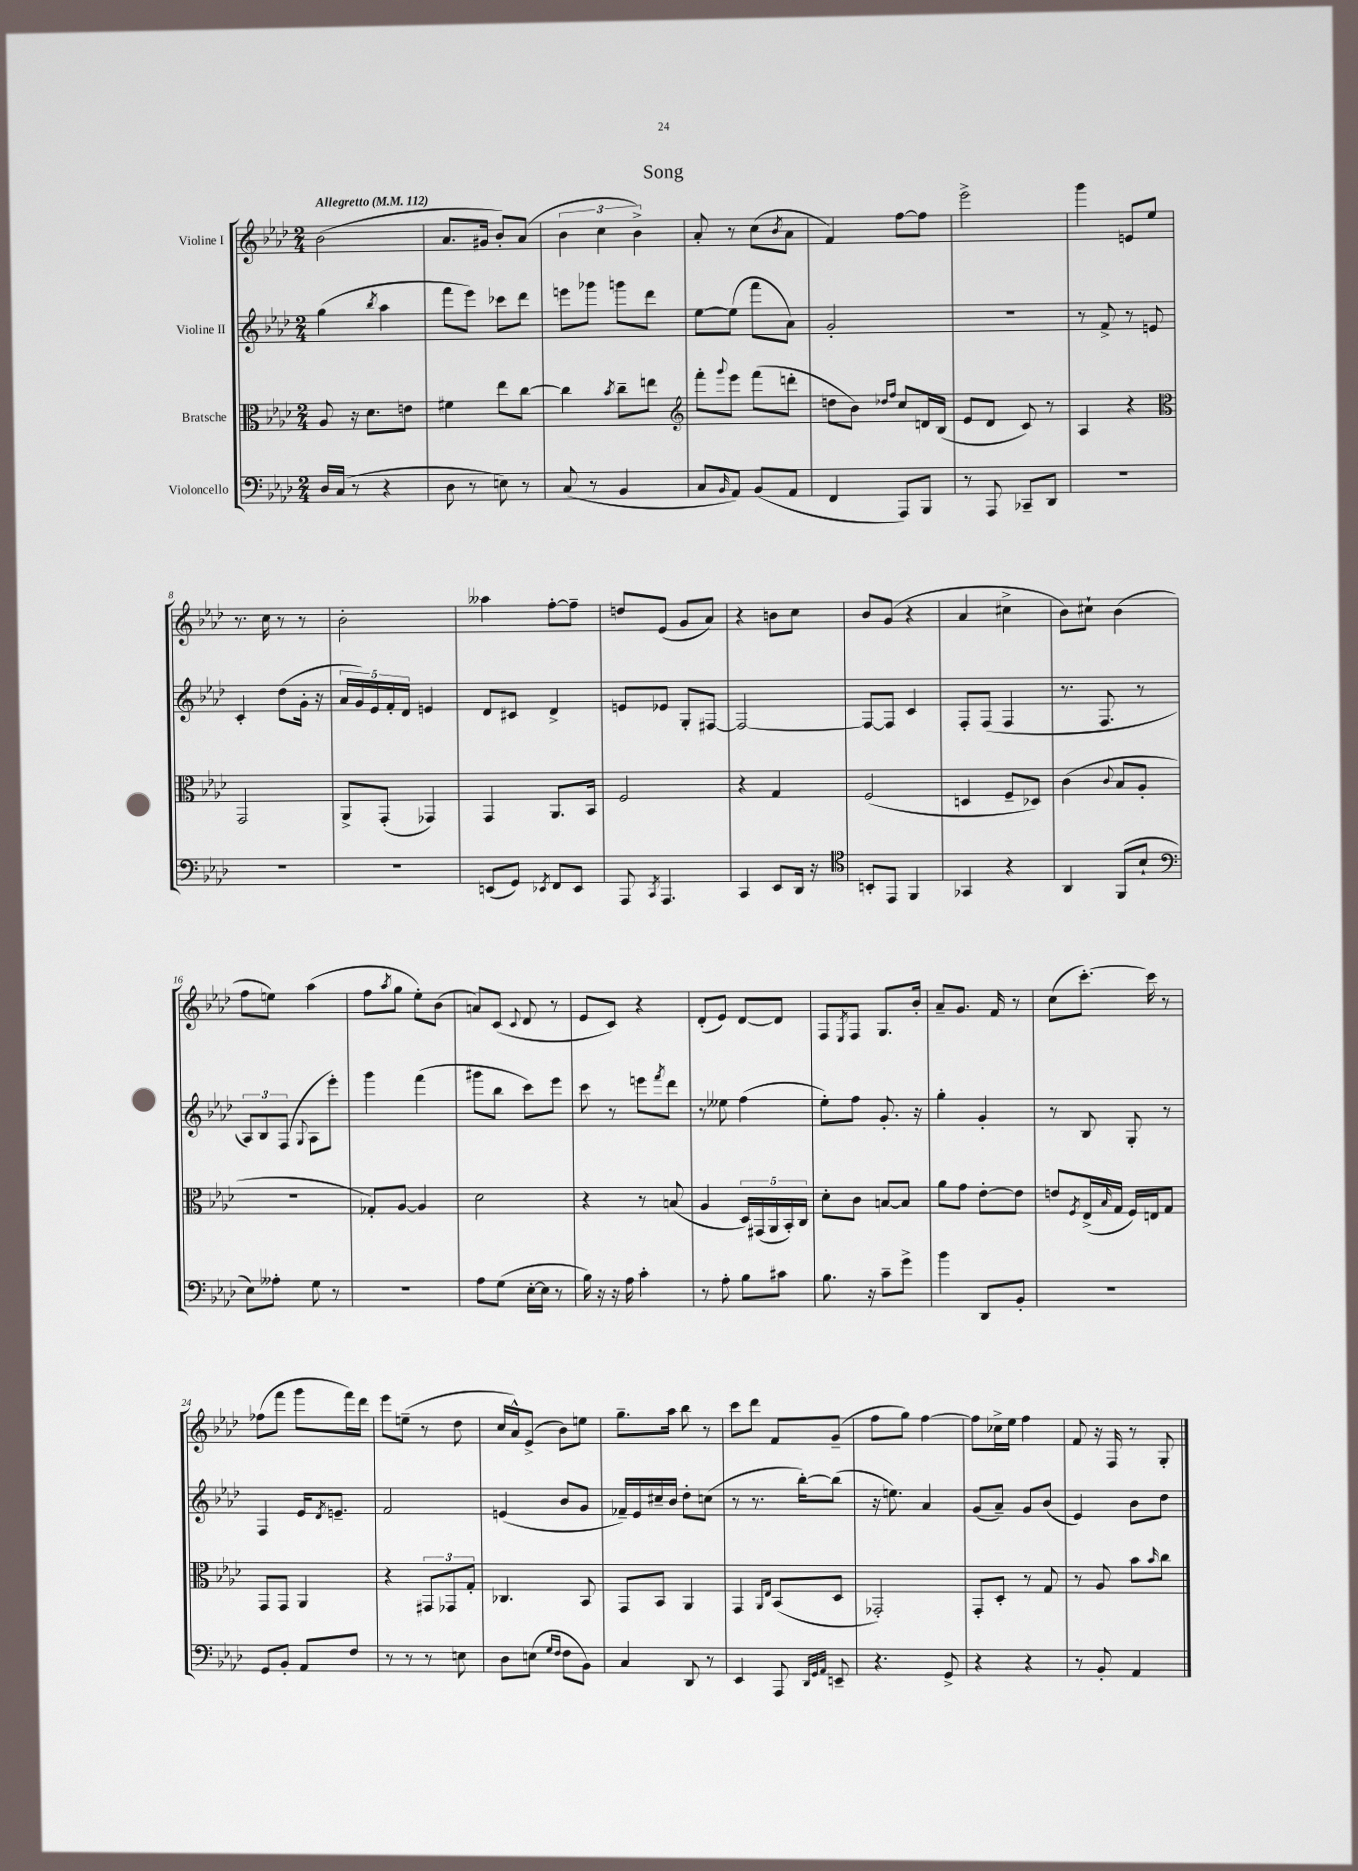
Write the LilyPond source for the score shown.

\header { title = "Song" }
<<
\new StaffGroup <<
\new Staff = "s0" \with { instrumentName = "Violine I" } {
    \clef treble \key aes \major \numericTimeSignature \time 2/4 \tempo "Allegretto" 4 = 112
    bes'2( |
    aes'8. gis'16 bes'8-.) aes'8( |
    \tuplet 3/2 { bes'4 c''4 bes'4->) } |
    aes'8-. r8 c''8( \acciaccatura { bes'8 } aes'8 |
    f'4) f''8~ f''8 |
    ees'''2-> |
    g'''4 e'8 ees''8 |
    r8. c''16 r8 r8 |
    bes'2-. |
    aeses''4 f''8~-. f''8-- |
    d''8 ees'8( g'8 aes'8) |
    r4 b'8 c''8 |
    bes'8 g'8( r4 |
    aes'4 cis''4-> |
    bes'8) cis''8-! bes'4( |
    f''8 e''8) aes''4( |
    f''8 \acciaccatura { aes''8 } g''8 ees''8-.) bes'8( |
    a'8) c'8( \appoggiatura { c'8 } des'8 r8 |
    ees'8 c'8) r4 |
    des'8-.( ees'8) des'8~ des'8 |
    f8 \acciaccatura { ees8 } f8 g8. bes'16-. |
    aes'8-- g'8. f'16 r8 |
    c''8( c'''8.~-.) c'''16 r8 |
    fes''8( f'''8 g'''8 f'''16) des'''16 |
    ees'''8 e''8--( r8 des''8 |
    c''16 aes'16-^) ees'8->( bes'8) e''8 |
    g''8.-- aes''16 bes''8 r8 |
    c'''8 des'''8 f'8 g'8--( |
    f''8 g''8) f''4~ |
    f''8 ces''16-> ees''16 f''4 |
    f'8 r16 f16 r8 g8-. \bar "|." |
}
\new Staff = "s1" \with { instrumentName = "Violine II" } {
    \clef treble \key aes \major \numericTimeSignature \time 2/4
    g''4( \acciaccatura { bes''8 } aes''4 |
    f'''8 ees'''8) ces'''8 des'''8 |
    e'''8 ges'''8 g'''8 des'''8 |
    ees''8~ ees''8( f'''8 aes'8) |
    g'2-. |
    R2 |
    r8 f'8-> r8 e'8 |
    c'4-. des''8( g'16-. r16 |
    \tuplet 5/4 { aes'16 g'16) ees'16 f'16-. des'16 } e'4 |
    des'8 cis'8 des'4-> |
    e'8 ees'8 g8-. fis8~ |
    fis2~ |
    fis8~ fis8 c'4 |
    f8-. f8( f4 |
    r8. f8. r8 |
    \tuplet 3/2 { aes8) bes8 f8( } \appoggiatura { g8 } aes8 ees'''8-.) |
    g'''4 f'''4( |
    gis'''8 bes''8 c'''8) ees'''8 |
    c'''8 r8 e'''8 \acciaccatura { f'''8 } des'''8 |
    r8 eeses''8 f''4( |
    ees''8-.) f''8 g'8.-. r16 |
    g''4-. g'4-. |
    r8 bes8 g8-. r8 |
    f4 ees'16 \acciaccatura { des'8 } e'8.-- |
    f'2 |
    e'4( bes'8 g'8 |
    fes'16--) ees'16 cis''16-- bes'16 des''8-. c''8( |
    r8 r8. bes''16~-.) bes''8( |
    r16 e''8.) aes'4 |
    g'8( aes'8--) g'8 bes'8( |
    ees'4) bes'8 des''8 \bar "|." |
}
\new Staff = "s2" \with { instrumentName = "Bratsche" } {
    \clef alto \key aes \major \numericTimeSignature \time 2/4
    aes8 r16 des'8. e'8 |
    fis'4 ees''8 c''8~ |
    c''4 \acciaccatura { bes'8 } c''8-- e''8 |
    \clef treble f'''8-. \appoggiatura { g'''8 } ees'''8 f'''8( d'''8-. |
    d''8 bes'8) \grace { des''16 f''16 } c''8 d'16 bes16( |
    ees'8 des'8 c'8) r8 |
    aes4 r4 |
    \clef alto g,2 |
    aes,8-> g,8-.( ges,4) |
    g,4 aes,8. bes,16 |
    f2 |
    r4 g4 |
    f2( |
    d4 f8-- des8) |
    c'4( \appoggiatura { c'8 } bes8 aes8-. |
    R2 |
    ges8-.) aes8~ aes4 |
    des'2 |
    r4 r8 b8( |
    aes4 \tuplet 5/4 { des16) gis,16( aes,16 bes,16-.) c16 } |
    des'8-. c'8 b8~ b8 |
    aes'8 g'8 ees'8~-. ees'8 |
    e'8 \acciaccatura { f8 } ees16->( \grace { bes16 } g16 f16) e16 g8 |
    g,8 g,8 aes,4 |
    r4 \tuplet 3/2 { gis,8 ges,8 g8-. } |
    ces4. bes,8 |
    g,8 bes,8 aes,4 |
    g,4 \grace { aes,16 ees16 } bes,8( des8 |
    ges,2-.) |
    g,8-. des8-. r8 g8 |
    r8 aes8 bes'8 \grace { bes'16 } c''8 \bar "|." |
}
\new Staff = "s3" \with { instrumentName = "Violoncello" } {
    \clef bass \key aes \major \numericTimeSignature \time 2/4
    des16 c16( r8 r4 |
    des8 r8 e8) r8 |
    c8( r8 bes,4 |
    c8 \grace { bes,16 } aes,8) bes,8( aes,8 |
    f,4 aes,,8) bes,,8 |
    r8 aes,,8 ces,8-- des,8 |
    R2 |
    R2 |
    R2 |
    e,8( g,8) \acciaccatura { ees,8 } f,8 ees,8 |
    aes,,8 \acciaccatura { c,8 } aes,,4. |
    c,4 ees,8 des,16 r16 |
    \clef tenor b,8-. ees,8 f,4 |
    ges,4 r4 |
    aes,4 f,8( bes8-! |
    \clef bass ees8) aeses8-. g8 r8 |
    r2 |
    aes8 g8( ees16~-. ees16 r8 |
    bes16) r16 r16 aes16 c'4-. |
    r8 aes8-. bes8 cis'8 |
    bes8. r16 c'8-- g'8-> |
    bes'4 des,8 bes,8-. |
    R2 |
    g,8 bes,8-. aes,8 f8 |
    r8 r8 r8 e8 |
    des8 e8( \grace { g16 f16 } f8 bes,8) |
    c4 des,8 r8 |
    ees,4 aes,,8 \grace { des,32 g,32 aes,32 } e,8-- |
    r4. g,8-> |
    r4 r4 |
    r8 bes,8-. aes,4 \bar "|." |
}
>>
>>
